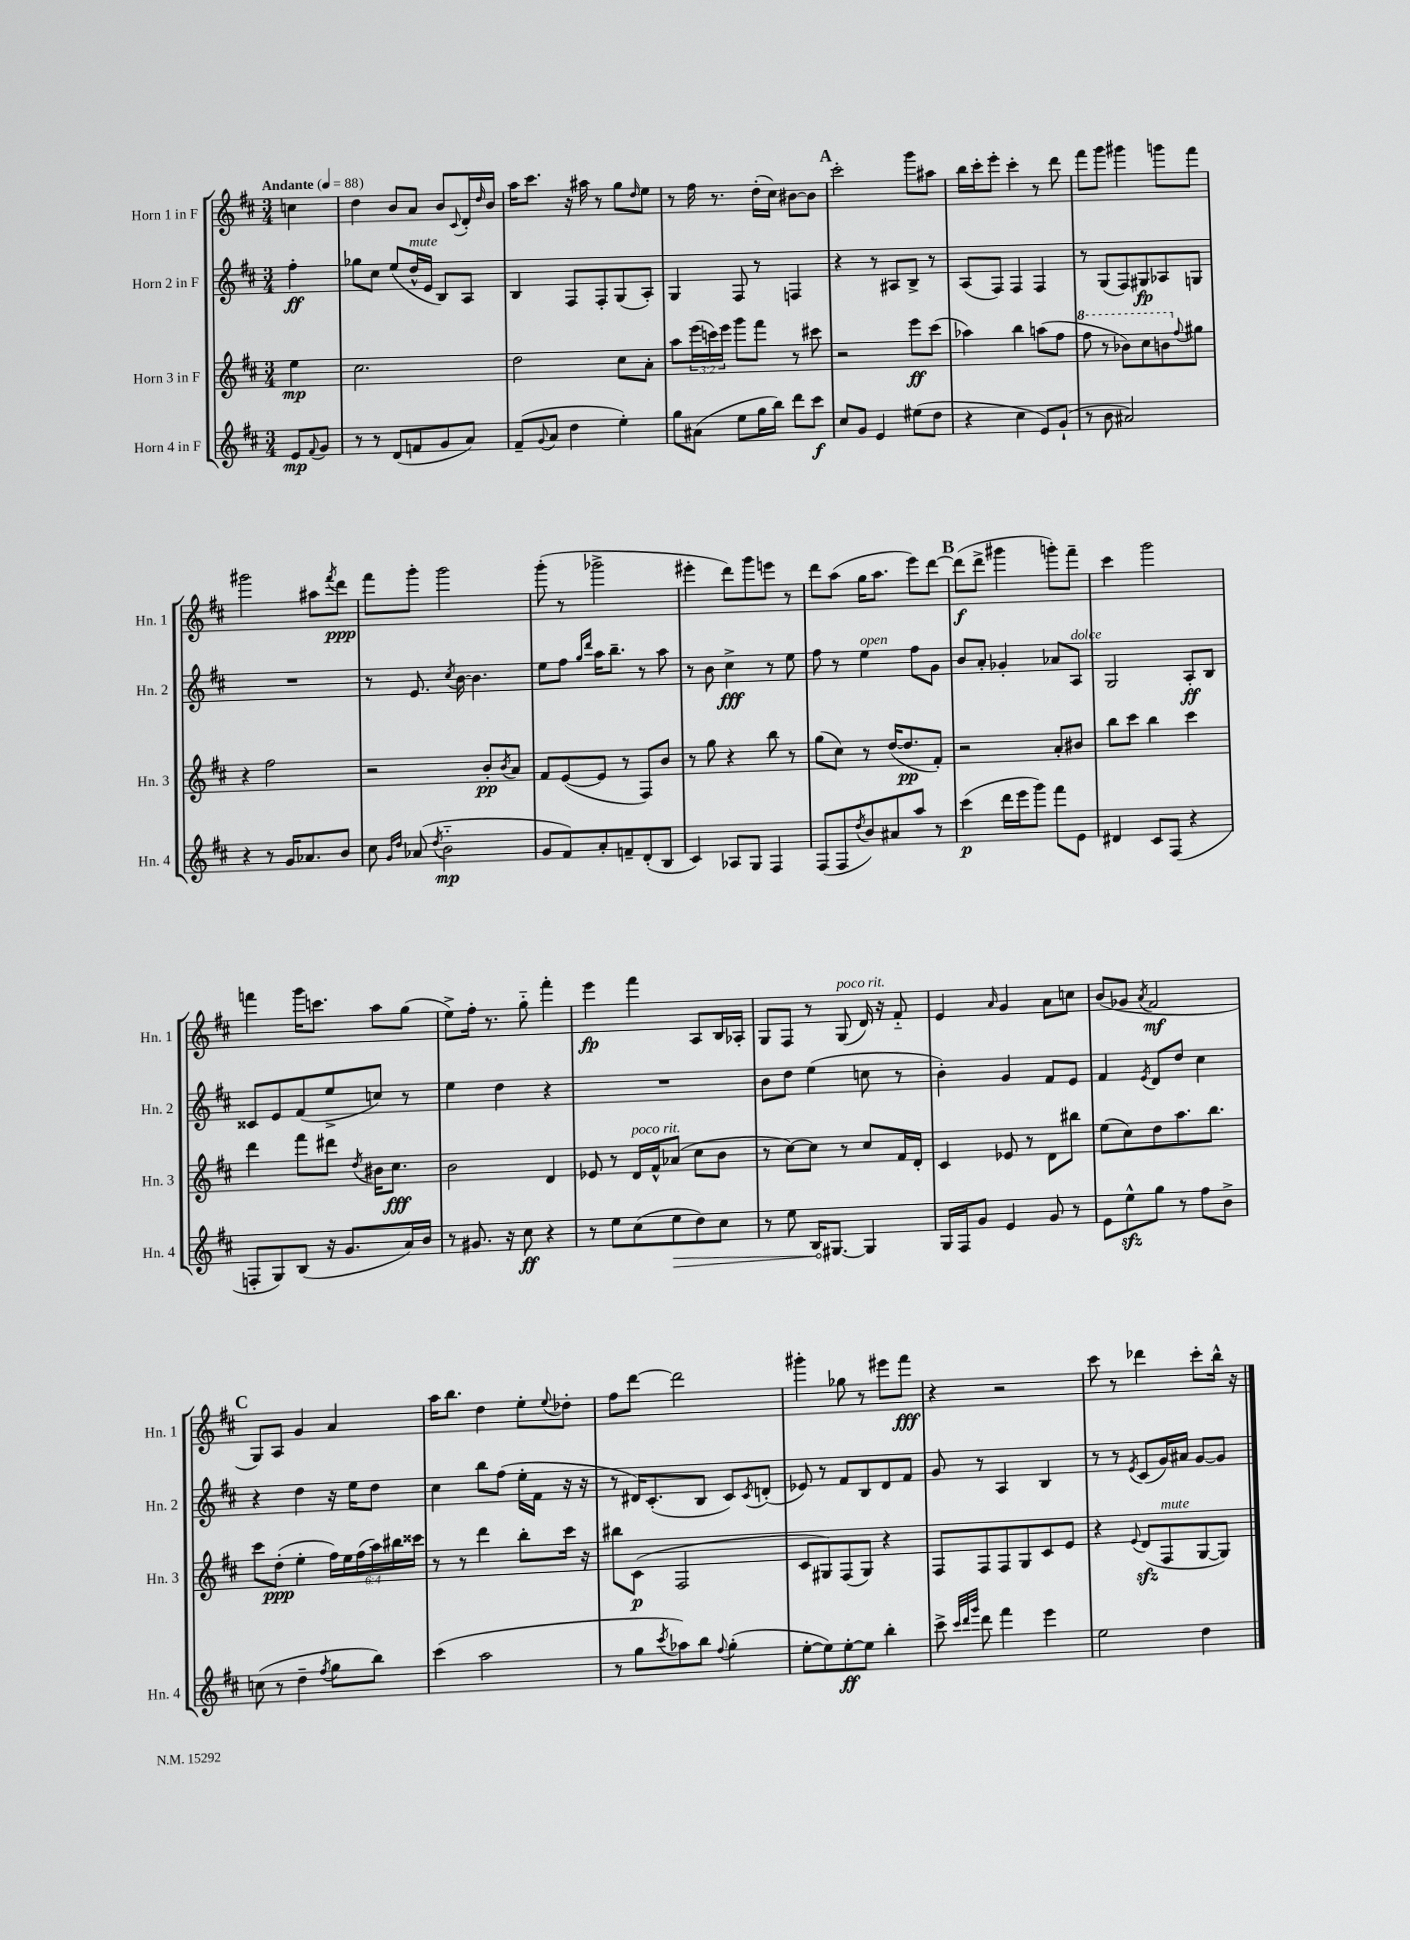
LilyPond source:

<<
\new StaffGroup <<
\new Staff = "s0" \with { instrumentName = "Horn 1 in F" shortInstrumentName = "Hn. 1" } {
    \clef treble \key d \major \numericTimeSignature \time 3/4 \partial 4 \tempo "Andante" 4 = 88
    c''4 |
    d''4 b'8 a'8 b'8 \appoggiatura { cis'8 } d'16-. \grace { d''16 } b'16 |
    a''16 cis'''8. r16 ais''16 r8 g''8 \grace { d''16 } e''8 |
    r8 fis''16 r8. d''16-.( cis''16) bis'8~ bis'8 |
    \mark \markup { \bold "A" } cis'''2-. g'''8 ais''8 |
    b''16 cis'''16-. e'''8-. cis'''4-. r8 d'''8 |
    fis'''8 g'''8 gis'''4 g'''8 fis'''8 |
    gis'''2 ais''8 \acciaccatura { fis'''8 } d'''8\ppp |
    fis'''8 g'''8-. g'''2 |
    g'''8-.( r8 ges'''2-> |
    eis'''4-. d'''8) g'''8 e'''8 r8 |
    d'''8 a''8( g''16 a''8. e'''8) d'''8~ |
    \mark \markup { \bold "B" } d'''8\f( d'''8-> gis'''4 g'''8-.) fis'''8-- |
    cis'''4 g'''2 |
    f'''4 g'''16 c'''8. a''8 g''8( |
    e''8->) fis''16-. r8. g''8-_ fis'''4-. |
    e'''4\fp fis'''4 a8 b16 aes16-. |
    g8 fis8 r8 g8^\markup { \italic "poco rit." }( d'16) r16 fis'8-_ |
    e'4 \grace { a'16 } g'4 a'8 c''8 |
    b'8( ges'8 \acciaccatura { a'8 } fis'2\mf |
    \mark \markup { \bold "C" } g8) a8 g'4 a'4 |
    a''16 b''8. d''4 e''8-. \appoggiatura { e''8 } des''8-. |
    fis''8 d'''8~ d'''2 |
    gis'''4-. ges''8 r8 eis'''8 fis'''8\fff |
    r4 r2 |
    cis'''8 r8 des'''4 cis'''8-. b''16-^ r16 \bar "|." |
}
\new Staff = "s1" \with { instrumentName = "Horn 2 in F" shortInstrumentName = "Hn. 2" } {
    \clef treble \key d \major \numericTimeSignature \time 3/4 \partial 4
    fis''4-.\ff |
    ges''8 cis''8 e''8( d''16-^^\markup { \italic "mute" } e'16 b8) a8 |
    b4 fis8 fis8-. g8( a8-.) |
    g4 fis8 r8 f4 |
    \mark \markup { \bold "A" } r4 r8 ais8 b8-> r8 |
    a8( fis8) fis4 fis4 |
    r8 g8( fis8) gis8\fp aes8 g8 |
    R2. |
    r8 e'8. \acciaccatura { cis''8 } b'16~ b'4. |
    e''8 fis''8 \grace { g''16 d'''16 } a''16 b''8.-- r8 a''8 |
    r8 b'8 cis''4->\fff r8 e''8 |
    fis''8 r8 e''4^\markup { \italic "open" } fis''8 g'8 |
    \mark \markup { \bold "B" } b'8 a'8-. ges'4-. aes'8 a8^\markup { \italic "dolce" } |
    g2 a8-.\ff b8 |
    cisis'8 e'8 fis'8( e''8-> c''8) r8 |
    e''4 d''4 r4 |
    R2. |
    b'8 d''8 e''4( c''8 r8 |
    b'4-.) g'4 fis'8 e'8 |
    fis'4 \acciaccatura { e'8 } d'8 d''8 cis''4 |
    \mark \markup { \bold "C" } r4 d''4 r16 e''16 d''8 |
    cis''4 b''8 fis''8( e''16-. fis'16 r16 r16 |
    r8 dis'16) cis'8.-.( b8 cis'8) \acciaccatura { cis'8 } d'8-.( |
    ees'8) r8 fis'8 b8 d'8 fis'8 |
    g'8 r8 a4 b4 |
    r8 r8 \acciaccatura { e'8 } cis'8( g'16) ais'16 g'8~ g'8 \bar "|." |
}
\new Staff = "s2" \with { instrumentName = "Horn 3 in F" shortInstrumentName = "Hn. 3" } {
    \clef treble \key d \major \numericTimeSignature \time 3/4 \override Staff.TupletNumber.text = #tuplet-number::calc-fraction-text \partial 4
    e''4\mp |
    cis''2. |
    d''2 cis''8 a'8-. |
    a''8 \tuplet 3/2 { e'''16( c'''16) e'''16 } g'''8 fis'''8 r8 cis'''8 |
    \mark \markup { \bold "A" } r2 e'''8\ff cis'''8( |
    aes''4) b''4 a''8( fis''8 |
    \ottava #1 fis'''8 r8 bes''8) cis'''8 b''8 \ottava #0 \appoggiatura { fis''8 } gis''8 |
    r4 fis''2 |
    r2 b'8-.\pp \acciaccatura { b'8 } a'8 |
    fis'8 e'8~( e'8 r8 fis8) b'8 |
    r8 g''8 r4 b''8 r8 |
    g''8( cis''8) r8 d''16~( d''8.\pp fis'8-.) |
    \mark \markup { \bold "B" } r2 a'8-. bis'8 |
    b''8 cis'''8 b''4 cis'''4 |
    d'''4 fis'''8 dis'''8 \acciaccatura { d''8 } bis'16 cis''8.\fff |
    b'2 d'4 |
    ees'8 r8 d'16^\markup { \italic "poco rit." } fis'16-^ aes'8( cis''8 b'8 |
    r8 cis''8~) cis''8 r8 cis''8 fis'16 d'16-. |
    cis'4 ees'8 r8 d'8 bis''8 |
    e''8( cis''8) d''8 a''8. b''8. |
    \mark \markup { \bold "C" } cis'''8 d''8-.\ppp( e''4-. \tuplet 6/4 { fis''16) e''16 fis''16( a''16) bis''16 cisis'''16 } |
    r8 r8 d'''4 b''8-. cis'''16 r16 |
    bis''8 cis'8\p( fis2 |
    cis'8 gis8) fis8( gis8) r4 |
    fis8 fis8 fis8 g8 cis'8 e'8 |
    r4 \appoggiatura { e'8 } d'8\sfz( fis8^\markup { \italic "mute" } g8~ g8) \bar "|." |
}
\new Staff = "s3" \with { instrumentName = "Horn 4 in F" shortInstrumentName = "Hn. 4" } {
    \clef treble \key d \major \numericTimeSignature \time 3/4 \partial 4
    e'8\mp \appoggiatura { fis'8 } g'8 |
    r8 r8 d'8( f'8 g'8 a'8) |
    fis'8--( \appoggiatura { g'8 } a'8 d''4 e''4-.) |
    g''8 ais'8( e''8 g''16 b''16) d'''8 cis'''8\f |
    \mark \markup { \bold "A" } cis''8 g'8 e'4 eis''8( d''8 |
    r4 cis''4 e'8) g'8-!( |
    r8 b'8 ais'2) |
    r4 r8 g'16 aes'8. b'8 |
    cis''8 \grace { g'16 d''16 } aes'8( \acciaccatura { d''8 } b'2-_\mp |
    g'8 fis'8) a'8-. f'8-- d'8-.( b8 |
    cis'4) aes8 g8 fis4 |
    fis8( fis8 \acciaccatura { d''8 } b'8) ais'8 a''8 r8 |
    \mark \markup { \bold "B" } cis'''4\p( d'''16 e'''16 g'''8) fis'''8 e'8 |
    dis'4 cis'8 fis8( r4 |
    f8-. g8) b8( r16 g'8. a'16) b'16 |
    r8 gis'8. r16 cis''8\ff r4 |
    r8 e''8 cis''8( \once \override Hairpin.circled-tip = ##t e''8\> d''8) cis''8 |
    r8 e''8 b16\! gis8.~ gis4 |
    g16 fis16 g'8 e'4 g'8 r8 |
    e'8 e''8-^\sfz g''8 r8 fis''8 b'8-> |
    \mark \markup { \bold "C" } c''8( r8 d''4-- \acciaccatura { fis''8 } g''8 b''8) |
    cis'''4( a''2 |
    r8 g''8 \acciaccatura { cis'''8 } aes''8) b''8 \appoggiatura { fis''8 } g''4-.( |
    e''8~-. e''8) e''8~-.\ff e''8 b''4-. |
    cis'''8-> \grace { cis'''32 d'''32 g'''32 } d'''8 fis'''4 e'''4 |
    e''2 d''4 \bar "|." |
}
>>
>>
\layout { \context { \Score \remove "Bar_number_engraver" } }
